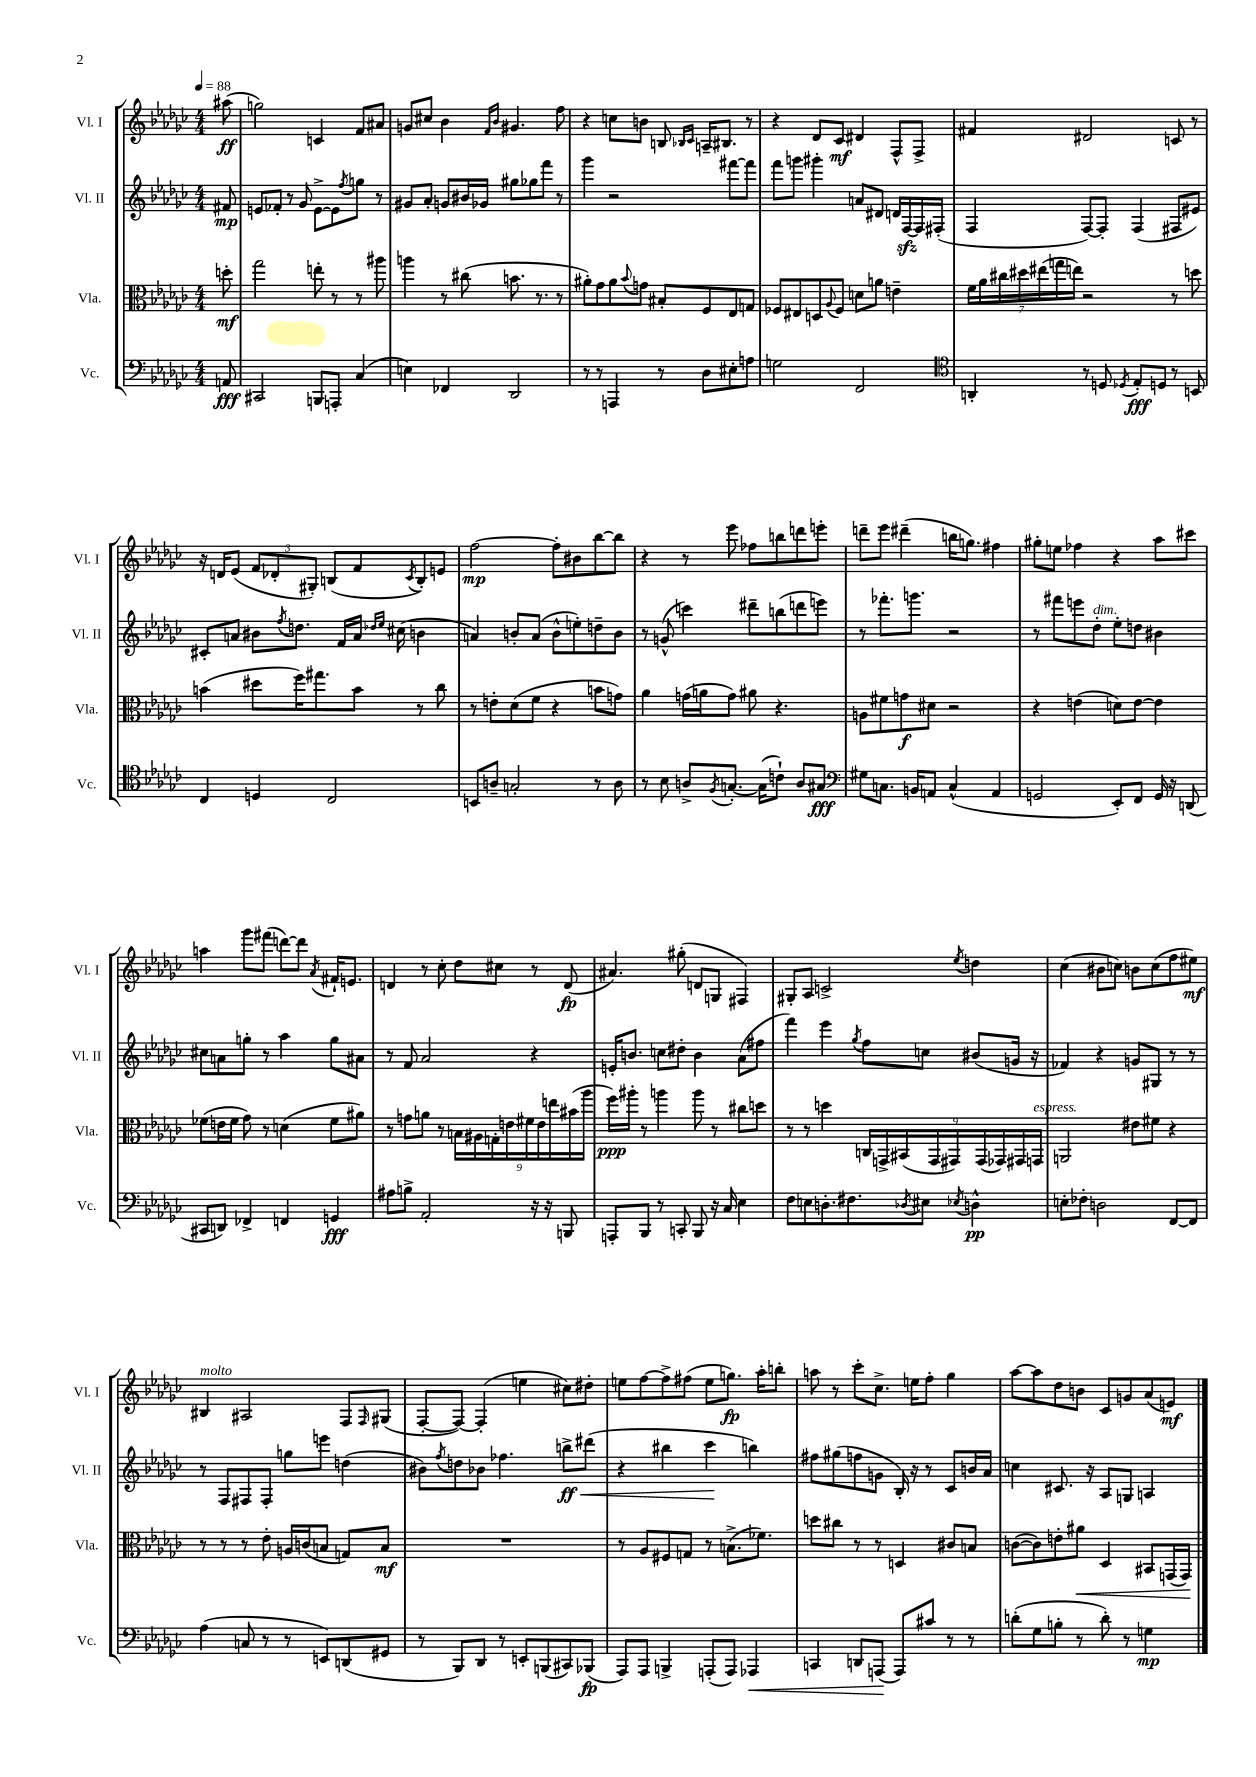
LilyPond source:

<<
\new StaffGroup <<
\new Staff = "s0" \with { instrumentName = "Vl. I" shortInstrumentName = "Vl. I" } {
    \clef treble \key ges \major \numericTimeSignature \time 4/4 \partial 8 \tempo 4 = 88
    ais''8\ff( |
    g''2) c'4 f'8 ais'8 |
    g'8 cis''8 bes'4 \grace { f'16 bes'16 } gis'4. f''8 |
    r4 c''8 b'8 b8 \grace { bes16 ces'16 } a16-- bis8. r8 |
    r4 des'8 ces'8\mf dis'4 f8-^ f8-> |
    fis'4 dis'2 c'8 r8 |
    r16 d'16 ees'8( \tuplet 3/2 { f'8 des'8-. gis8-.) } b8( f'8 \acciaccatura { ces'8 } b8-.) e'8 |
    f''2~\mp f''8-. bis'8 bes''8~ bes''8 |
    r4 r8 ees'''8 fes''8 b''8 d'''8 e'''8-. |
    d'''8-- ees'''8 dis'''4--( b''16 g''8.) fis''4 |
    gis''8-. e''8 fes''4 r4 aes''8 cis'''8 |
    a''4 ges'''8 fis'''8( d'''8~) d'''8 \acciaccatura { aes'8 } fis'16-! e'8. |
    d'4 r8 ces''8-. des''8 cis''8 r8 d'8\fp( |
    ais'4.) gis''8-.( d'8 g8 fis4) |
    gis8-. aes8 c'2-> \acciaccatura { ees''8 } d''4 |
    ces''4( bis'8 c''8) b'8 c''8( f''8 eis''8\mf) |
    bis4^\markup { \italic "molto" } ais2 f8 \grace { f16 } gis8( |
    f8~-. f8~) f4-.( e''4 cis''8) dis''8-. |
    e''8 f''8~ f''8-> fis''8( e''8 g''8.\fp) aes''16-. b''8-. |
    a''8 r8 ces'''8-. ces''8.-> e''16 f''8-. ges''4 |
    aes''8~ aes''8 des''8 b'8 ces'8 g'8 aes'8( e'8\mf) \bar "|." |
}
\new Staff = "s1" \with { instrumentName = "Vl. II" shortInstrumentName = "Vl. II" } {
    \clef treble \key ges \major \numericTimeSignature \time 4/4 \partial 8
    fis'8\mp |
    e'8 fes'8-. r8 ges'8 e'8~-> e'8 \acciaccatura { f''8 } g''8 r8 |
    gis'8 aes'8-. g'8 bis'16 ges'16 gis''8 ges''8 f'''8 r8 |
    ges'''4 r2 fis'''8~ fis'''8 |
    f'''8 g'''8 gis'''4-. a'8 dis'8 d'16 f16~\sfz f16 fis16-.( |
    f4 f8~) f8-. f4( fis8 eis'8) |
    cis'8-. a'8 bis'8 \acciaccatura { f''8 } d''8. f'16 a'16 \grace { des''16 ees''16 } cis''16( b'4 |
    a'4) b'8-. a'8( b'8-^ e''8-.) d''8-- b'8 |
    r8 g'8-^( c'''4) dis'''8-- b''8( d'''8 e'''8) |
    r8 fes'''8.-. g'''8. r2 |
    r8 fis'''8 e'''8 des''8-.^\markup { \italic "dim." } ees''8-. d''8 bis'4 |
    cis''8 a'8 g''8-. r8 aes''4 g''8 ais'8 |
    r8 f'8 aes'2 r4 |
    e'16-. b'8. c''8 dis''8-. b'4 aes'8( fis''8 |
    f'''4) ees'''4 \acciaccatura { ges''8 } f''8 c''8 bis'8( g'16 r16 |
    fes'4) r4 g'8 gis8 r8 r8 |
    r8 f8 fis8 fis8-. g''8 e'''8 d''4( |
    bis'8) \acciaccatura { f''8 } d''8 bes'8 fes''4. b''8->\ff\< dis'''8( |
    r4 bis''4 ces'''4\! b''4) |
    fis''8 gis''8( f''8 g'8 bes16-.) r16 r8 ces'8 b'16 aes'16 |
    c''4 cis'8. r16 aes8 g8 a4 \bar "|." |
}
\new Staff = "s2" \with { instrumentName = "Vla." shortInstrumentName = "Vla." } {
    \clef alto \key ges \major \numericTimeSignature \time 4/4 \partial 8
    d''8-.\mf |
    ges''2 e''8-. r8 r8 ais''8 |
    a''4 r8 cis''8( b'8. r8. r8 |
    ais'8-.) ges'8 ais'8 \appoggiatura { bes'8 } g'8 bis8-. f8 ees8 g8 |
    fes8 eis8 d8 \appoggiatura { aes8 } fes8 d'8 a'8 e'4-- |
    \tuplet 7/4 { f'16 aes'16 cis''16 dis''16 eis''16( g''16 e''16) } r2 r8 d''8 |
    b'4( dis''8 f''16) gis''8. b'8 r8 ces''8 |
    r8 e'8-. des'8( f'8 r4 b'8 g'8) |
    aes'4 g'16( a'16 g'8) ais'8 r4. |
    a8 fis'8 g'8\f dis'8 r2 |
    r4 e'4( d'8) e'8~ e'4 |
    fes'8( e'16 fes'16 ges'8) r8 d'4( fes'8 ais'8) |
    r8 g'8 a'8 r8 \tuplet 9/8 { b16 ais16 g16-. e'16 fis'16 e'16 e''16 bis'16( aes''16 } |
    f''16\ppp) ais''16-. r8 a''4 a''8 r8 cis''8 d''8 |
    r8 r8 d''4 \tuplet 9/8 { c16 g,16-> bis,16( g,16 gis,16) gis,16( ges,16) gis,16 g,16^\markup { \italic "espress." } } |
    a,2 eis'8 fis'8 r4 |
    r8 r8 r8 ees'8-. a16 c'16( b8 g8) b8\mf |
    R1 |
    r8 aes8 fis8 g8 r8 b8.->( fes'8.) |
    d''8 cis''8 r8 r8 d4 cis'8 b8 |
    c'8~( c'8) e'8-. ais'8\< des4 bis,8 g,16( g,16\!) \bar "|." |
}
\new Staff = "s3" \with { instrumentName = "Vc." shortInstrumentName = "Vc." } {
    \clef bass \key ges \major \numericTimeSignature \time 4/4 \partial 8
    a,8\fff |
    cis,2 b,,8 a,,8-. ces4( |
    e4) fes,4 des,2 |
    r8 r8 a,,4 r8 des8 eis8-. a8 |
    g2 f,2 |
    \clef tenor a,4-. r8 d8 \acciaccatura { des8 } ees8-.\fff d8 r8 b,8 |
    ces4 d4 ces2 |
    b,8 a8-- g2-. r8 a8 |
    r8 bes8 a8-> \acciaccatura { f8 } g8.~-. g16( c'8-!) a8 gis8\fff |
    \clef bass gis8 c8. b,16 a,8 c4-^( a,4 |
    g,2 ees,8-.) f,8 g,16 r16 d,8( |
    cis,8 d,8) fes,4-> f,4 g,4\fff |
    ais8 b8-> aes,2-. r16 r16 b,,8 |
    a,,8-. bes,,8 r8 c,8-. bes,,8 r16 ces16 ees4 |
    f8 e8 d8.-. fis8. \acciaccatura { des8 } eis8 \acciaccatura { ees8 } d4-^\pp |
    e8-. fes8-. d2 f,8~ f,8 |
    aes4( c8 r8 r8 e,8) d,8( gis,8 |
    r8 bes,,8) des,8 r8 e,8-. b,,8( cis,8) bes,,8\fp( |
    aes,,8) aes,,8 b,,4-> a,,8-.( a,,8) aes,,4\< |
    c,4 d,8 a,,8\!( a,,8) cis'8 r8 r8 |
    d'8-.( ges8 b8-. r8 d'8-.) r8 g4\mp \bar "|." |
}
>>
>>
\layout { \context { \Score \remove "Bar_number_engraver" } }
